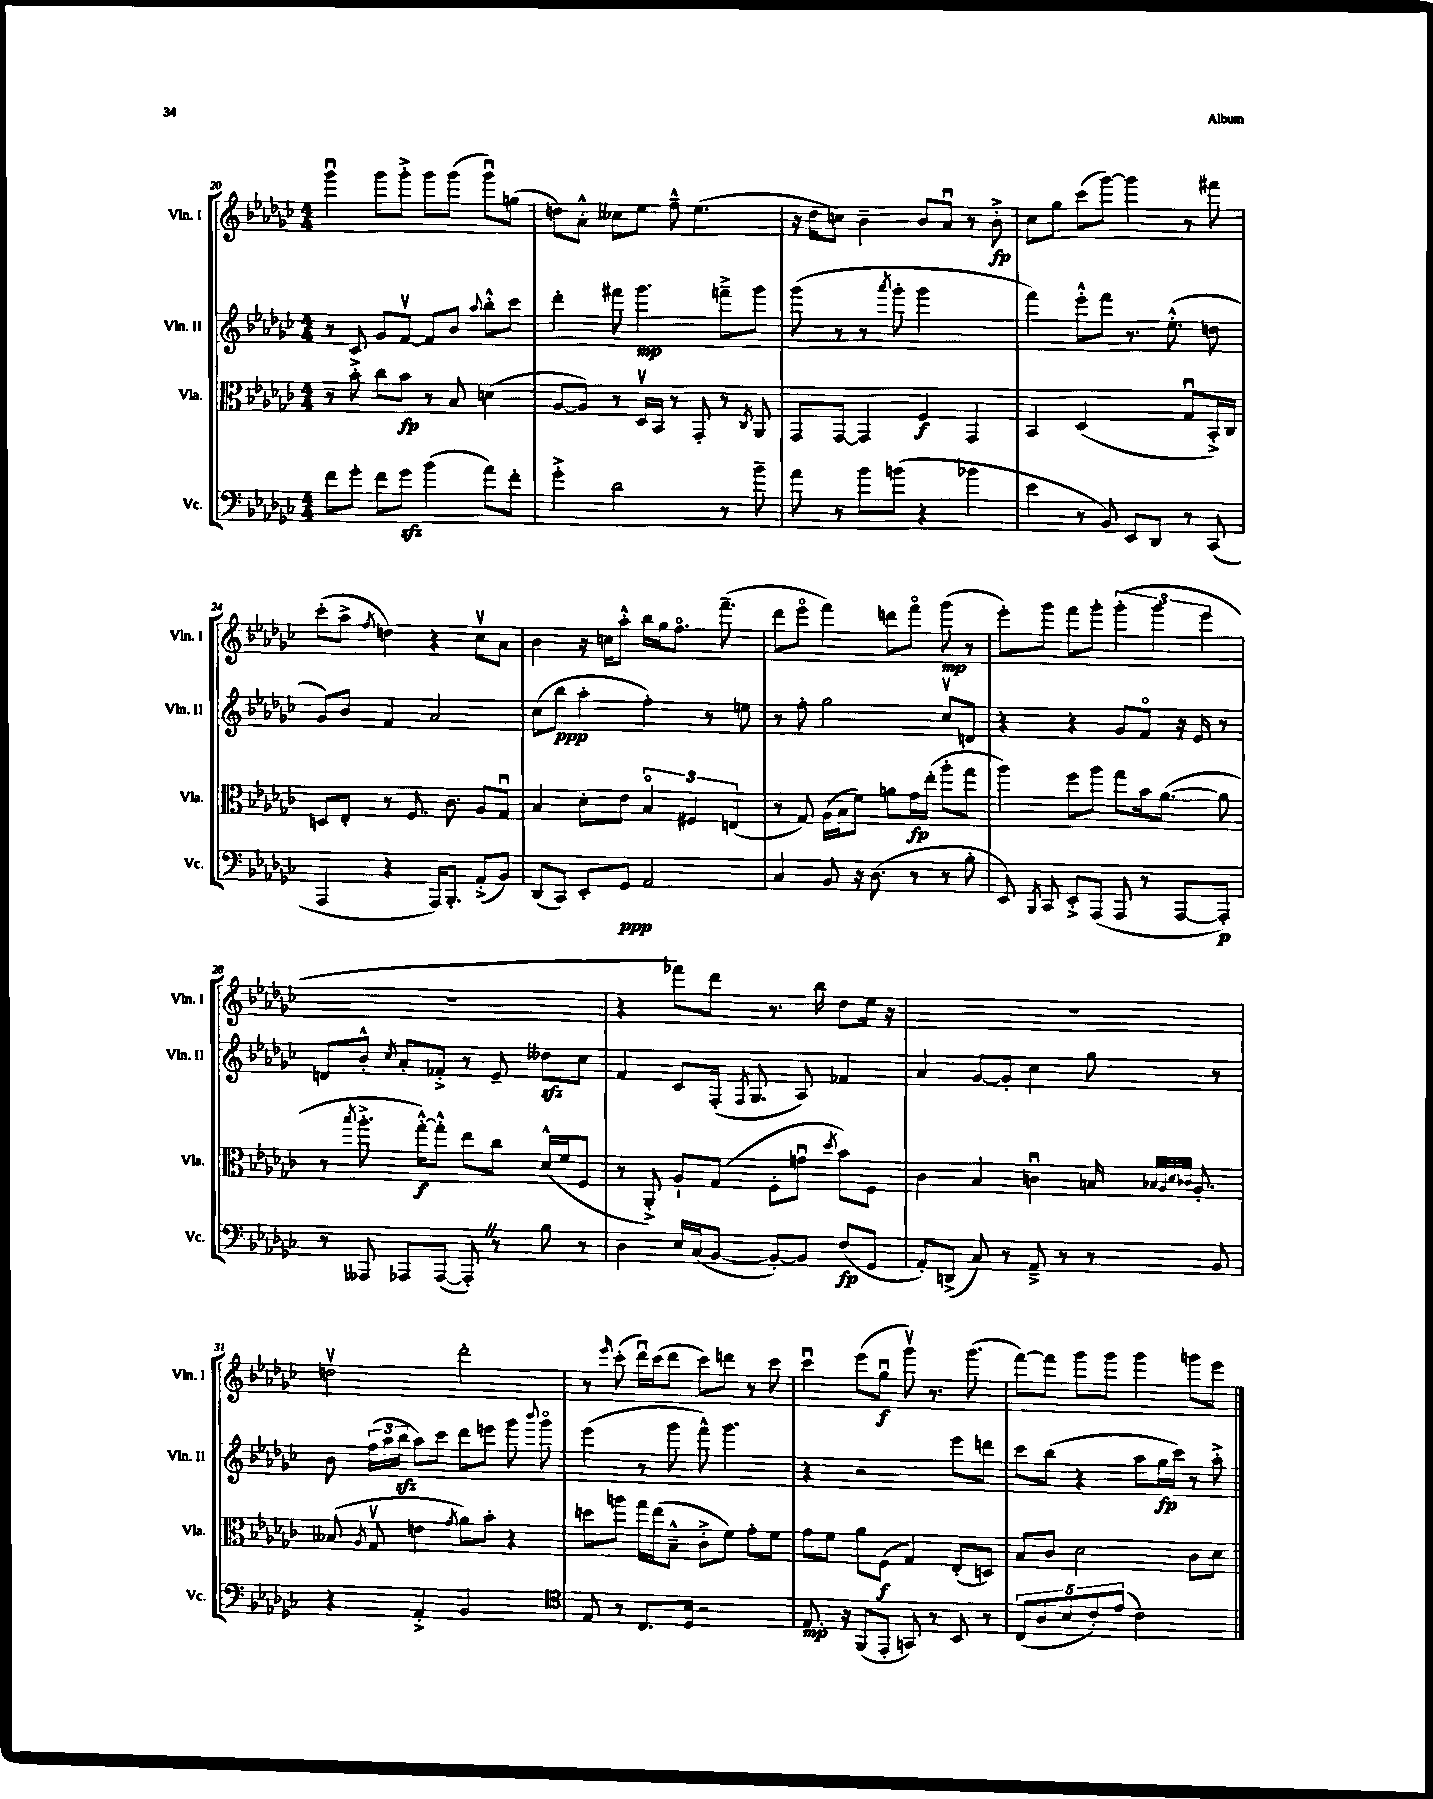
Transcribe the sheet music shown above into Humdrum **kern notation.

**kern	**dynam	**kern	**dynam	**kern	**dynam	**kern	**dynam
*part4	*part4	*part3	*part3	*part2	*part2	*part1	*part1
*staff4	*staff4	*staff3	*staff3	*staff2	*staff2	*staff1	*staff1
*I"Vc.	*	*I"Vla.	*	*I"Vln. II	*	*I"Vln. I	*
*I'Vc.	*	*I'Vla.	*	*I'Vln. II	*	*I'Vln. I	*
*clefF4	*	*clefC3	*	*clefG2	*	*clefG2	*
*k[b-e-a-d-g-c-]	*	*k[b-e-a-d-g-c-]	*	*k[b-e-a-d-g-c-]	*	*k[b-e-a-d-g-c-]	*
*M4/4	*	*M4/4	*	*M4/4	*	*M4/4	*
=20	=20	=20	=20	=20	=20	=20	=20
8f\L	.	8r	.	8r	.	4ggg-u\	.
8g-'\J	.	8b-'^\	.	8c-/	.	.	.
8f\L	.	8cc-\L	.	8g-/L	.	8ggg-\L	.
8g-zz\J	.	8b-\J	fp	[8fv/J	.	8ggg-'^\J	.
(4b-\	.	8r	.	8f/L]	.	8ggg-\L	.
.	.	8B-/	.	8b-/J	.	(8ggg-\J	.
.	.	.	.	8qqaa-/	.	.	.
8a-\L)	.	(4dn\	.	8bb-'^^\L	.	8ggg-u\L)	.
8f'\J	.	.	.	8ccc-\J	.	(8ggn\J	.
=21	=21	=21	=21	=21	=21	=21	=21
4g-'^\	.	[8A-/L	.	4ddd-'\	.	8ddn\L)	.
.	.	8A-/J])	.	.	.	8a-'^^\J	.
2d-\	.	8r	.	8fff#X\	.	8cc--X\L	.
.	.	16D-v/LL	.	4.ggg-\	mp	8ee-\J	.
.	.	16BB-/JJ	.	.	.	.	.
.	.	8r	.	.	.	8ff~^^\	.
.	.	8GG-'/	.	.	.	(4.ee-\	.
8r	.	8r	.	8fffn~^\L	.	.	.
.	.	8qC-/	.	.	.	.	.
8b-~\	.	8AA-/	.	8ggg-\J	.	.	.
=22	=22	=22	=22	=22	=22	=22	=22
8a-\	.	8GG-/L	.	(8ggg-\	.	16r	.
.	.	.	.	.	.	16dd-\KL	.
8r	.	[8GG-/J	.	8r	.	8ccn\J)	.
8b-\L	.	4GG-/]	.	8r	.	4b-~\	.
.	.	.	.	8qaaa-/	.	.	.
(8bn\J	.	.	.	8ggg-'\	.	.	.
4r	.	4F/	f	2ggg-\	.	8b-/L	.
.	.	.	.	.	.	8a-u/J	.
4b-X\	.	4GG-/	.	.	.	8r	.
.	.	.	.	.	.	8b-'^\	fp
=23	=23	=23	=23	=23	=23	=23	=23
4e-\	.	4BB-/	.	4fff\)	.	8cc-\L	.
.	.	.	.	.	.	8gg-\J	.
8r	.	(2D-/	.	8eee-'^^\L	.	(8ccc-\L	.
8BB-/)	.	.	.	8fff\J	.	[8ggg-\J)	.
8EE-/L	.	.	.	8.r	.	4ggg-\]	.
8DD-/J	.	.	.	.	.	.	.
.	.	.	.	(8.ee-'^^\	.	.	.
8r	.	8G-u/L	.	.	.	8r	.
(8CC-/	.	16BB-'^/L)	.	8ddn\	.	8fff#X\	.
.	.	16C-/JJ	.	.	.	.	.
!!LO:LB:g=z
=24	=24	=24	=24	=24	=24	=24	=24
4AAA-/	.	8Dn/L	.	8g-/L)	.	(8ccc-'\L	.
.	.	8E-'/J	.	8b-/J	.	8aa-^\J	.
.	.	.	.	.	.	8qff/	.
4r	.	8r	.	4f/	.	4ddn\)	.
.	.	8.F/	.	.	.	.	.
16AAA-/KL)	.	.	.	2a-/	.	4r	.
8.BBB-'/J	.	8.c-\	.	.	.	.	.
(8AA-'^/L	.	8A-/L	.	.	.	8cc-v\L	.
8BB-/J)	.	8G-u/J	.	.	.	8a-\J	.
=25	=25	=25	=25	=25	=25	=25	=25
(8DD-/L	.	4B-/	.	(8cc-\L	.	4b-\	.
8CC-/J)	.	.	.	8bb-\J	ppp	.	.
8EE-'/L	.	8d-'\L	.	4aa-'\	.	16r	.
.	.	.	.	.	.	16ccn\KL	.
8GG-/J	ppp	8e-\J	.	.	.	8aa-'^^\J	.
2AA-/	.	6B-/	.	4ff'\)	.	16bb-\LL	.
.	.	.	.	.	.	16gg-\J	.
.	.	.	.	.	.	8.ff\J	.
.	.	6F#X/	.	.	.	.	.
.	.	.	.	8r	.	.	.
.	.	.	.	.	.	(8.fff~\	.
.	.	(6En/	.	.	.	.	.
.	.	.	.	8een\	.	.	.
=26	=26	=26	=26	=26	=26	=26	=26
4C-/	.	8r	.	8r	.	8ddd-\L	.
.	.	8G-/)	.	8ff'\	.	8eee-\J	.
8BB-/	.	(16A-\LL	.	2gg-\	.	4fff\)	.
.	.	16B-\J	.	.	.	.	.
16r	.	8f\J)	.	.	.	.	.
(8.D-\	.	.	.	.	.	.	.
.	.	8an\L	.	.	.	8dddn\L	.
8r	.	16g-\L	fp	.	.	8fff\J	.
.	.	(16ee-'\JJ	.	.	.	.	.
8r	.	8aa-'\L	.	8cc-v/L	.	(8ggg-\	mp
8B-'\	.	8gg-\J	.	8dn/J	.	8r	.
=27	=27	=27	=27	=27	=27	=27	=27
8EE-/)	.	4aa-\)	.	4r	.	8eee-'\L)	.
8qBBB-/	.	.	.	.	.	.	.
8CC-/	.	.	.	.	.	8ggg-\J	.
8EE-'^/L	.	8ff\L	.	4r	.	8fff\L	.
(8AAA-/J	.	8aa-\J	.	.	.	8ggg-'\J	.
8AAA-/	.	8gg-\L	.	8g-/L	.	(6ggg-'\	.
8r	.	16b-\k	.	8f/J	.	.	.
.	.	.	.	.	.	6ggg-\	.
.	.	([8.a-\J	.	.	.	.	.
[8AAA-/L	.	.	.	16r	.	.	.
.	.	.	.	16e-/	.	.	.
.	.	.	.	.	.	6eee-\	.
8AAA-'/J])	p	8a-\]	.	8r	.	.	.
!!LO:LB:g=z
=28	=28	=28	=28	=28	=28	=28	=28
8r	.	8r	.	8dn/L	.	1r	.
.	.	8qbb-/	.	.	.	.	.
8AAA--X/	.	8.aa-'^\	.	8b-'^^/J	.	.	.
.	.	.	.	8qcc-/	.	.	.
8AAA-X/L	.	.	.	8a-'/L	.	.	.
.	.	[16gg-'^^\KL)	f	.	.	.	.
([8AAA-/J	.	8gg-'^^\J]	.	8f-X'^/J	.	.	.
8AAA-'Z/])	.	8ee-\L	.	8r	.	.	.
8r	.	8cc-\J	.	8e-~/	.	.	.
8B-\	.	(16d-^^/LL	.	8dd--Xzz\L	.	.	.
.	.	16f/J	.	.	.	.	.
8r	.	8F/J	.	8cc-\J	.	.	.
=29	=29	=29	=29	=29	=29	=29	=29
4D-\	.	8r	.	4f/	.	4r	.
.	.	8AA-'^/)	.	.	.	.	.
16E-/LL	.	8A-`/L	.	8c-/L	.	8fff-X\L)	.
(16C-/J	.	.	.	.	.	.	.
[8BB-/J	.	(8G-/J	.	(16F'/Jk	.	8ddd-\J	.
.	.	.	.	8qF/	.	.	.
.	.	.	.	8.G-/	.	.	.
8BB-'/L_)	.	8F'\L	.	.	.	8.r	.
8BB-/J]	.	8gnu\J	.	8A-/)	.	.	.
.	.	.	.	.	.	16bb-\	.
.	.	8qdd-/	.	.	.	.	.
(8F/L	fp	8b-\L)	.	4f-X/	.	8dd-\L	.
8GG-/J	.	8F\J	.	.	.	16ee-\Jk	.
.	.	.	.	.	.	16r	.
=30	=30	=30	=30	=30	=30	=30	=30
8AA-'/L)	.	4c-\	.	4a-/	.	1r	.
(8DDn^/J	.	.	.	.	.	.	.
8C-/)	.	4B-/	.	[8g-/L	.	.	.
8r	.	.	.	8g-'/J]	.	.	.
8AA-~^/	.	4cnu\	.	4cc-\	.	.	.
8r	.	.	.	.	.	.	.
8r	.	16Bn/	.	8gg-\	.	.	.
.	.	32qqB-X/LLL	.	.	.	.	.
.	.	32qqA-/	.	.	.	.	.
.	.	32qqd-/	.	.	.	.	.
.	.	32qqc-X/JJJ	.	.	.	.	.
.	.	8.A-'/	.	.	.	.	.
8BB-/	.	.	.	8r	.	.	.
!!LO:LB:g=z
=31	=31	=31	=31	=31	=31	=31	=31
4r	.	(8B--X/	.	8b-\	.	2ddnv\	.
.	.	8qA-/	.	.	.	.	.
.	.	8G-v/	.	(24ff\LL	.	.	.
.	.	.	.	24aa-\	.	.	.
.	.	.	.	24bb-zz\JJ	.	.	.
4AA-'^/	.	4en\	.	8aa-\L)	.	.	.
.	.	.	.	8ccc-\J	.	.	.
.	.	8qg-/	.	.	.	.	.
2BB-/	.	8a-\L)	.	8ddd-\L	.	2ddd-'\	.
.	.	8b-'\J	.	8eeen\J	.	.	.
.	.	4r	.	8ggg-\	.	.	.
.	.	.	.	8qqbbb-/	.	.	.
.	.	.	.	8ggg-\	.	.	.
=32	=32	=32	=32	=32	=32	=32	=32
*clefC4	*	*	*	*	*	*	*
8E-/	.	8ddn\L	.	(4eee-\	.	8r	.
.	.	.	.	.	.	16qqeee-/	.
8r	.	8aan\J	.	.	.	(8ccc-'\	.
8.C-/L	.	16gg-\LL	.	8r	.	16ddd-u\LL)	.
.	.	(16ee-\J	.	.	.	(16ccc-\J	.
.	.	8B-~^^\J	.	8ggg-\	.	8ddd-\J	.
16D-/Jk	.	.	.	.	.	.	.
2r	.	8c-'^\L	.	8fff^^\)	.	8ccc-\L)	.
.	.	8f\J)	.	4.ggg-\	.	8dddn\J	.
.	.	8g-'\L	.	.	.	8r	.
.	.	8f\J	.	.	.	8ccc-\	.
=33	=33	=33	=33	=33	=33	=33	=33
8.E-/	mp	8g-\L	.	4r	.	4ccc-u\	.
.	.	8f\J	.	.	.	.	.
16r	.	.	.	.	.	.	.
(8FF/L	.	8a-\L	.	2r	.	(8eee-\L	.
8EE-'/J	.	(8F\J	f	.	.	8gg-u\J	f
8GGn/)	.	4G-/)	.	.	.	8ggg-v\)	.
8r	.	.	.	.	.	8.r	.
8BB-/	.	(8E-'/L	.	8eee-\L	.	.	.
.	.	.	.	.	.	(8.ggg-\	.
8r	.	8Dn/J)	.	8dddn\J	.	.	.
=34	=34	=34	=34	=34	=34	=34	=34
(10C-/L	.	8B-/L	.	8ccc-\L	.	[8fff\L)	.
10A-/	.	.	.	.	.	.	.
.	.	8c-/J	.	(8bb-\J	.	8fff\J]	.
10B-/	.	.	.	.	.	.	.
.	.	2d-\	.	4r	.	8ggg-\L	.
10c-'/)	.	.	.	.	.	.	.
.	.	.	.	.	.	8ggg-\J	.
(10e-/J	.	.	.	.	.	.	.
2c-\)	.	.	.	8aa-\L	.	4ggg-\	.
.	.	.	.	16gg-\L	fp	.	.
.	.	.	.	16ccc-\JJ)	.	.	.
.	.	8c-\L	.	8r	.	8gggn\L	.
.	.	8d-\J	.	8aa-'^\	.	8eee-\J	.
==	==	==	==	==	==	==	==
*-	*-	*-	*-	*-	*-	*-	*-
